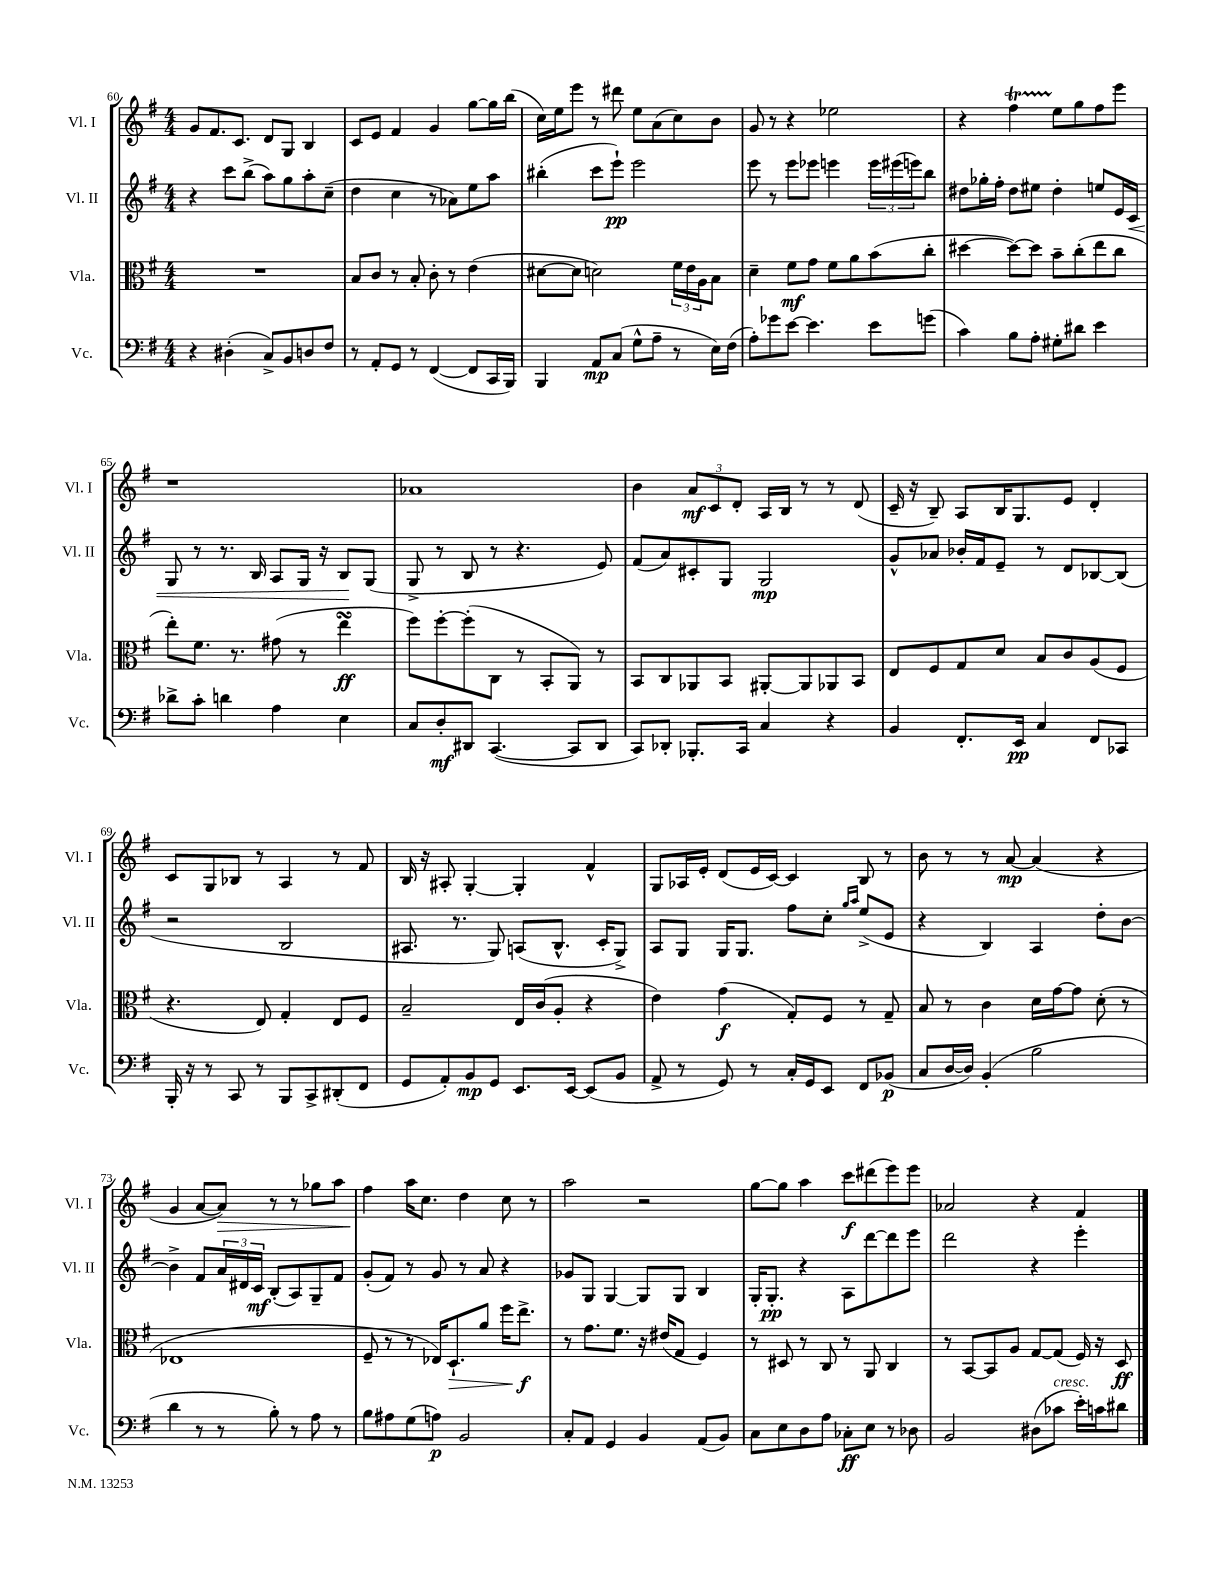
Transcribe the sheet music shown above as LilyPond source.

<<
\new StaffGroup <<
\new Staff = "s0" \with { instrumentName = "Vl. I" shortInstrumentName = "Vl. I" } {
    \clef treble \key g \major \numericTimeSignature \time 4/4
    g'8 fis'8. c'8. d'8 g8 b4 |
    c'8 e'8 fis'4 g'4 g''8~ g''16 b''16( |
    c''16) e''16 e'''8 r8 dis'''8 e''8 a'8( c''8) b'8 |
    g'8 r8 r4 ees''2 |
    r4 fis''4\startTrillSpan e''8\stopTrillSpan g''8 fis''8 e'''8 |
    r1 |
    aes'1 |
    b'4 \tuplet 3/2 { a'8\mf c'8 d'8-. } a16 b16 r8 r8 d'8( |
    c'16-- r16 b8--) a8 b16 g8. e'8 d'4-. |
    c'8 g8 bes8 r8 a4 r8 fis'8 |
    b16 r16 ais8-. g4~-. g4-. fis'4-^ |
    g8 aes16 e'16-. d'8( e'16 c'16~) c'4 b8 r8 |
    b'8 r8 r8 a'8~\mp a'4( r4 |
    g'4 a'8~ a'8\>) r8 r8 ges''8 a''8 |
    fis''4\! a''16 c''8. d''4 c''8 r8 |
    a''2 r2 |
    g''8~ g''8 a''4 c'''8\f dis'''8( e'''8) e'''8 |
    aes'2 r4 fis'4 \bar "|." |
}
\new Staff = "s1" \with { instrumentName = "Vl. II" shortInstrumentName = "Vl. II" } {
    \clef treble \key g \major \numericTimeSignature \time 4/4
    r4 c'''8 b''8->( a''8) g''8 a''8-. c''8--( |
    d''4 c''4 r8 aes'8) e''8 a''8 |
    bis''4-.( c'''8 e'''8-!\pp) e'''2 |
    e'''8 r8 e'''8 ees'''8 e'''4 \tuplet 3/2 { e'''16 eis'''16( e'''16) } b''8 |
    dis''8 ges''16-. fis''16-. dis''8 eis''8 dis''4-. e''8 e'16 c'16\< |
    g8 r8 r8. b16 a8 g16 r16 b8\! g8( |
    g8-> r8 b8 r8 r4. e'8) |
    fis'8( a'8) cis'8-. g8 g2\mp |
    g'8-^ aes'8 bes'16-. fis'16 e'8-- r8 d'8 bes8~ bes8( |
    r2 b2 |
    ais8. r8. g8) a8( b8.-^ c'16-. g8->) |
    a8 g8 g16 g8. fis''8 c''8-. \grace { g''16 a''16 } e''8->( e'8 |
    r4 b4) a4 d''8-. b'8~ |
    b'4-> fis'8 \tuplet 3/2 { a'16 dis'16 c'16\mf } b8-.( a8) g8-- fis'8 |
    g'8-.( fis'8) r8 g'8 r8 a'8 r4 |
    ges'8 g8 g4~ g8 g8 b4 |
    g16-. g8.-.\pp r4 a8 d'''8~ d'''8 e'''8 |
    d'''2 r4 e'''4-. \bar "|." |
}
\new Staff = "s2" \with { instrumentName = "Vla." shortInstrumentName = "Vla." } {
    \clef alto \key g \major \numericTimeSignature \time 4/4
    R1 |
    b8 c'8 r8 b8-. c'8-. r8 e'4( |
    dis'8~ dis'8 d'2) \tuplet 3/2 { fis'16 e'16 a16 } b8 |
    d'4-- fis'8\mf g'8 fis'8 a'8 b'8( c''8-. |
    dis''4~ dis''8~) dis''8 b'8-- c''8-.( e''8 c''8 |
    e''8-.) fis'8. r8. gis'8( r8 e''4\turn\ff |
    fis''8) fis''8~-. fis''8-.( c8 r8 b,8-. a,8) r8 |
    b,8 c8 aes,8 b,8 ais,8~-. ais,8 aes,8 b,8 |
    e8 fis8 g8 d'8 b8 c'8 a8( fis8 |
    r4. e8) g4-. e8 fis8 |
    b2-- e16 c'16( a8-. r4 |
    e'4) g'4\f( g8-.) fis8 r8 g8-- |
    b8 r8 c'4 d'16 g'16~ g'8 d'8-.( r8 |
    ees1 |
    fis8-- r8 r8 ees16) d8.-!\> a'8 fis''16 e''8.->\f\! |
    r8 g'8. fis'8. r16 eis'16( g8 fis4) |
    r8 dis8 r8 c8 r8 a,8 c4 |
    r8 b,8~ b,8 a8 g8~ g8( fis16) r16 d8\ff \bar "|." |
}
\new Staff = "s3" \with { instrumentName = "Vc." shortInstrumentName = "Vc." } {
    \clef bass \key g \major \numericTimeSignature \time 4/4
    r4 dis4-.( c8->) b,8 d8 fis8 |
    r8 a,8-. g,8 r8 fis,4~( fis,8 c,16 b,,16) |
    b,,4 a,8\mp c8( g8-^ a8-- r8 e16) fis16( |
    a8-.) ges'8 e'8~ e'4. e'8 g'8( |
    c'4) b8 a8-. gis8-. dis'8 e'4 |
    des'8-> c'8-. d'4 a4 e4 |
    c8 d8-.\mf dis,8 c,4.~( c,8 dis,8 |
    c,8) des,8-. bes,,8.-. c,16 c4 r4 |
    b,4 fis,8.-. e,16\pp c4 fis,8 ces,8 |
    b,,16-. r16 r8 c,8 r8 b,,8 c,8-> dis,8-.( fis,8 |
    g,8 a,8-.) b,8\mp g,8 e,8. e,16~ e,8( b,8 |
    a,8-> r8 g,8) r8 c16-. g,16 e,8 fis,8 bes,8\p( |
    c8 d16~ d16) b,4-.( b2 |
    d'4 r8 r8 b8-.) r8 a8 r8 |
    b8 ais8 g8( a8\p) b,2 |
    c8-. a,8 g,4 b,4 a,8( b,8) |
    c8 e8 d8 a8 ces8-.\ff e8 r8 des8 |
    b,2 dis8( ces'8^\markup { \italic "cresc." } e'16-.) c'16 dis'8 \bar "|." |
}
>>
>>
\layout { \context { \Score currentBarNumber = #60 } }
